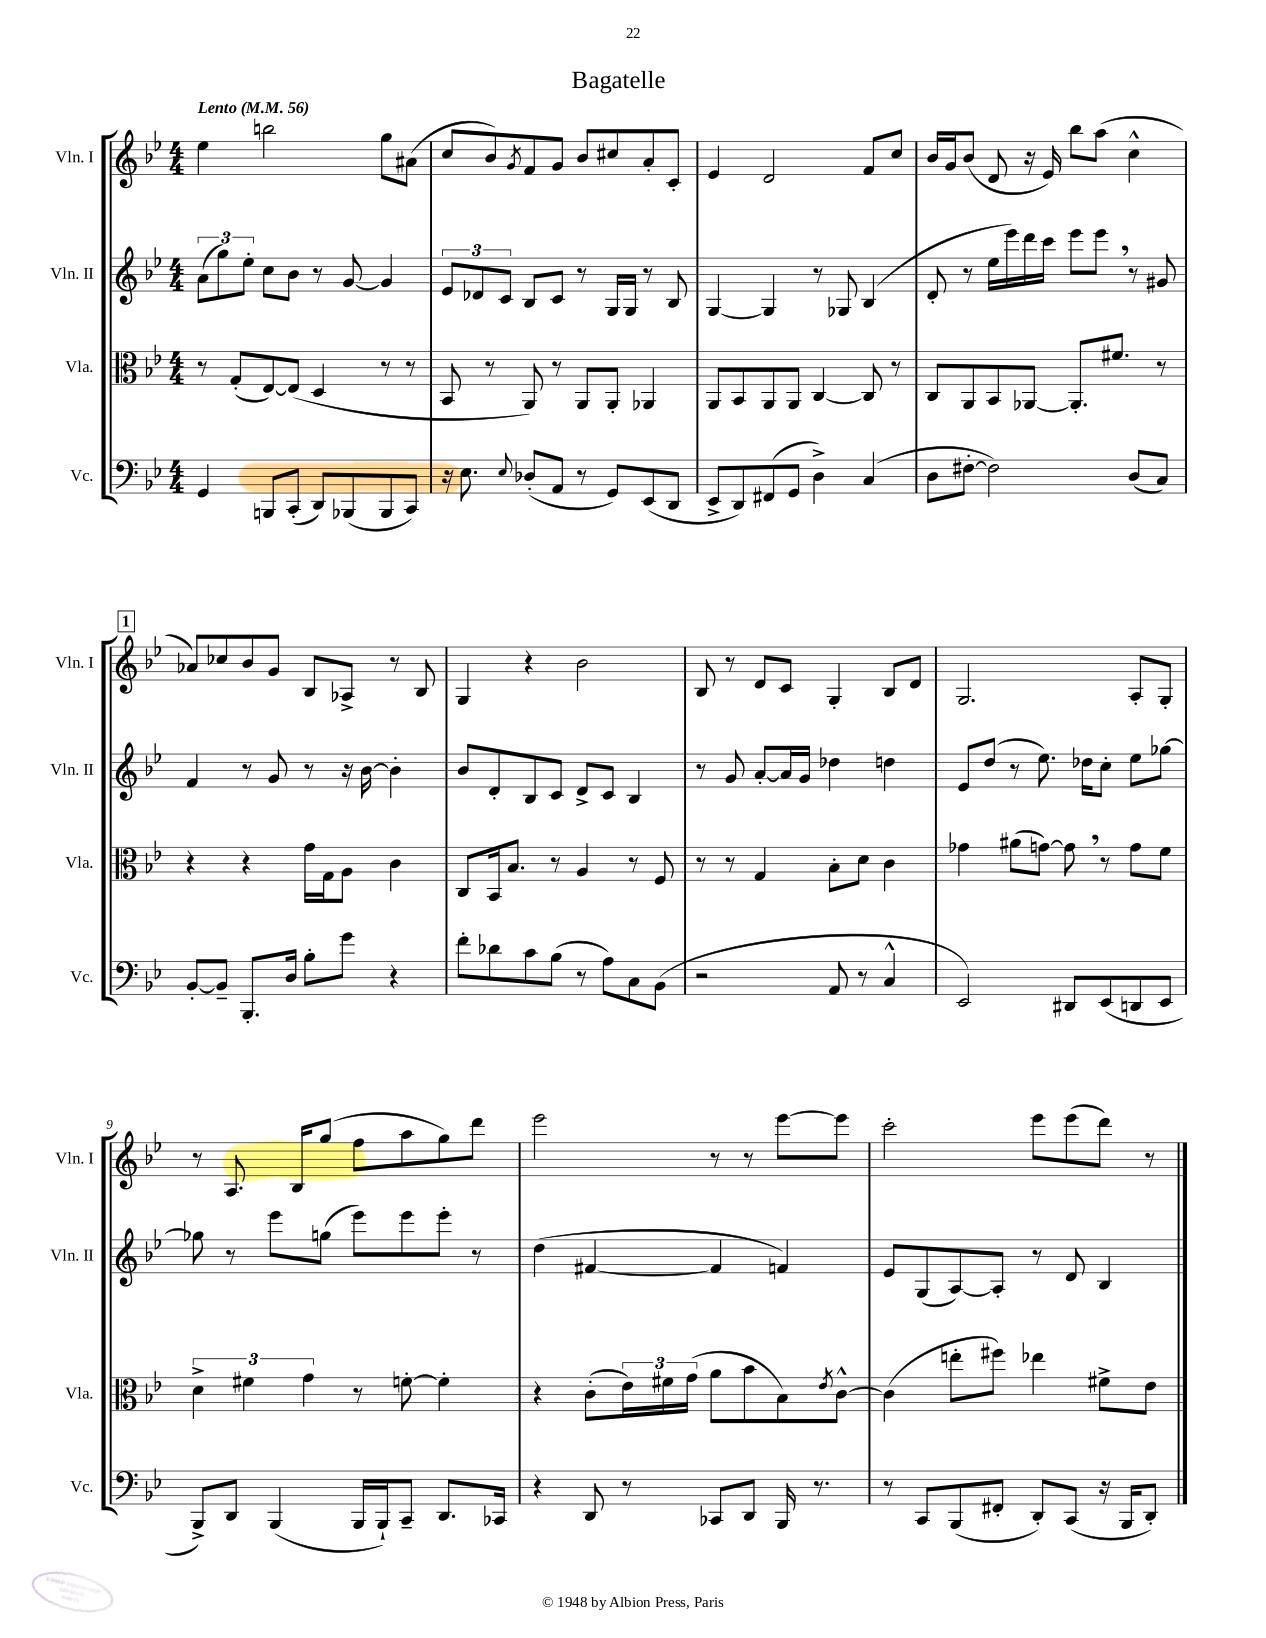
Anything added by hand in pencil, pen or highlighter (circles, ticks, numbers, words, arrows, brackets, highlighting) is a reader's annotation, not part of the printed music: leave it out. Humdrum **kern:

**kern	**kern	**kern	**kern
*part4	*part3	*part2	*part1
*staff4	*staff3	*staff2	*staff1
*I"Vc.	*I"Vla.	*I"Vln. II	*I"Vln. I
*I'Vc.	*I'Vla.	*I'Vln. II	*I'Vln. I
*clefF4	*clefC3	*clefG2	*clefG2
*k[b-e-]	*k[b-e-]	*k[b-e-]	*k[b-e-]
*M4/4	*M4/4	*M4/4	*M4/4
*MM56	*MM56	*MM56	*MM56
=1	=1	=1	=1
!	!	!	!LO:TX:a:B:t=Lento
4GG/	8r	(12a\L	4ee-\
.	.	12gg\)	.
.	(8G'/L	.	.
.	.	12ee-'\J	.
8BBBn/L	[8E-/)	8cc\L	2bbn\
(8CC'/J	(8E-/J]	8b-\J	.
8DD/L)	4D/	8r	.
(8BBB-X/	.	[8g/	.
8BBB-/	8r	4g/]	8gg\L
8CC/J)	8r	.	(8a#X\J
=2	=2	=2	=2
16r	8BB-/	12e-/L	8cc/L
8.E-\	.	.	.
.	.	12d-X/	.
.	8r	.	8b-/)
.	.	12c/J	.
8qqE-/	.	.	8qg/
(8D-X'/L	8AA/)	8B-/L	8f/
8AA/J	8r	8c/J	8g/J
8r	8AA/L	8r	8b-/L
8GG/L)	8AA'/J	16G/LL	8cc#X/
.	.	16G/JJ	.
(8EE-/	4AA-X/	8r	8a'/
8DD/J	.	8B-/	8c'/J
=3	=3	=3	=3
8EE-^/L	8AA/L	[4G/	4e-/
8DD/)	8BB-/	.	.
(8FF#X/	8AA/	4G/]	2d/
8GG/J	8AA/J	.	.
4D^\)	[4C/	8r	.
.	.	8G-X/	.
(4C/	8C/]	(4B-/	8f/L
.	8r	.	8cc/J
=4	=4	=4	=4
8D\L	8C/L	8d'/	16b-/LL
.	.	.	16g/J
[8F#X'\J	8AA/	8r	(8b-/J
2F#\])	8BB-/	16ee-\LL	8d/
.	.	16eee-\)	.
.	[8AA-X/J	16ddd\	16r
.	.	16ccc\JJ	16e-/)
.	8.AA-'/L]	8eee-\L	8bb-\L
.	.	8eee-,\J	(8aa\J
.	8.f#X/J	.	.
(8D/L	.	8r	4cc^^\
8C/J)	8r	8g#X/	.
!!LO:LB:g=z
!!LO:REH:place=s1:t=1
=5	=5	=5	=5
[8BB-'/L	4r	4f/	8a-X/L)
8BB-~/J]	.	.	8cc-X/
8.BBB-'/L	4r	8r	8b-/
.	.	8g/	8g/J
16D/Jk	.	.	.
8B-'\L	16g\LL	8r	8B-/L
.	16G\J	.	.
8g\J	8A\J	16r	8A-X^/J
.	.	[16b-\	.
4r	4c\	4b-'\]	8r
.	.	.	8B-/
=6	=6	=6	=6
8f'\L	8C/L	8b-/L	4G/
8d-X\	16BB-/k	8d'/	.
.	8.B-/J	.	.
8c\	.	8B-/	4r
(8B-\J	8r	8c/J	.
8r	4A/	8d^/L	2b-\
8A\L)	.	8c/J	.
8C\	8r	4B-/	.
(8BB-\J	8F/	.	.
=7	=7	=7	=7
2r	8r	8r	8B-/
.	8r	8g/	8r
.	4G/	[8a'/L	8d/L
.	.	16a/L]	8c/J
.	.	16g/JJ	.
8AA/	8B-'\L	4dd-X\	4G'/
8r	8d\J	.	.
4C^^/	4c\	4ddn\	8B-/L
.	.	.	8d/J
=8	=8	=8	=8
2EE-/)	4g-X\	8e-/L	2.G/
.	.	(8dd/J	.
.	(8a#X\L	8r	.
.	[8gn\J)	8.ee-\)	.
8DD#X/L	8g,\]	.	.
.	.	16dd-X\KL	.
(8EE-/	8r	8cc'\J	.
8DDn/	8g\L	8ee-\L	8A'/L
8EE-/J	8f\J	[8gg-X\J	8G'/J
!!LO:LB:g=z
=9	=9	=9	=9
8BBB-^/L)	6d^\	8gg-X\]	8r
8DD/J	.	8r	8.A/
.	6f#X\	.	.
(4BBB-/	.	8eee-\L	.
.	.	.	16B-/KL
.	6g\	.	.
.	.	(8ggn\J	(8gg/J
16BBB-/LL	8r	8eee-\L)	8ff\L
16BBB-`/J)	.	.	.
8CC~/J	[8fn'\	8eee-\	8aa\
8.DD/L	4f'\]	8eee-'\J	8gg\)
.	.	8r	8ddd\J
16CC-X/Jk	.	.	.
=10	=10	=10	=10
4r	4r	(4dd\	2eee-\
8DD/	(8c'\L	[4f#X/	.
8r	24e-\L)	.	.
.	24f#X\	.	.
.	(24g\JJ	.	.
8CC-X/L	8a\L	4f#/]	8r
8DD/J	8b-\	.	8r
16BBB-/	8B-\)	4fn/)	[8eee-\L
8.r	.	.	.
.	8qe-/	.	.
.	[8c^^\J	.	8eee-\J]
=11	=11	=11	=11
8r	(4c\]	8e-/L	2ccc'\
8CC/L	.	(8G/	.
(8BBB-/	8een'\L	[8A/)	.
8FF#X'/J	8ff#X\J)	8A'/J]	.
8DD'/L)	4ee-X\	8r	8eee-\L
(8CC/J	.	8d/	(8eee-\
16r	8f#X^\L	4B-/	8ddd\J)
16BBB-/KL	.	.	.
8DD'/J)	8e-\J	.	8r
==	==	==	==
*-	*-	*-	*-
